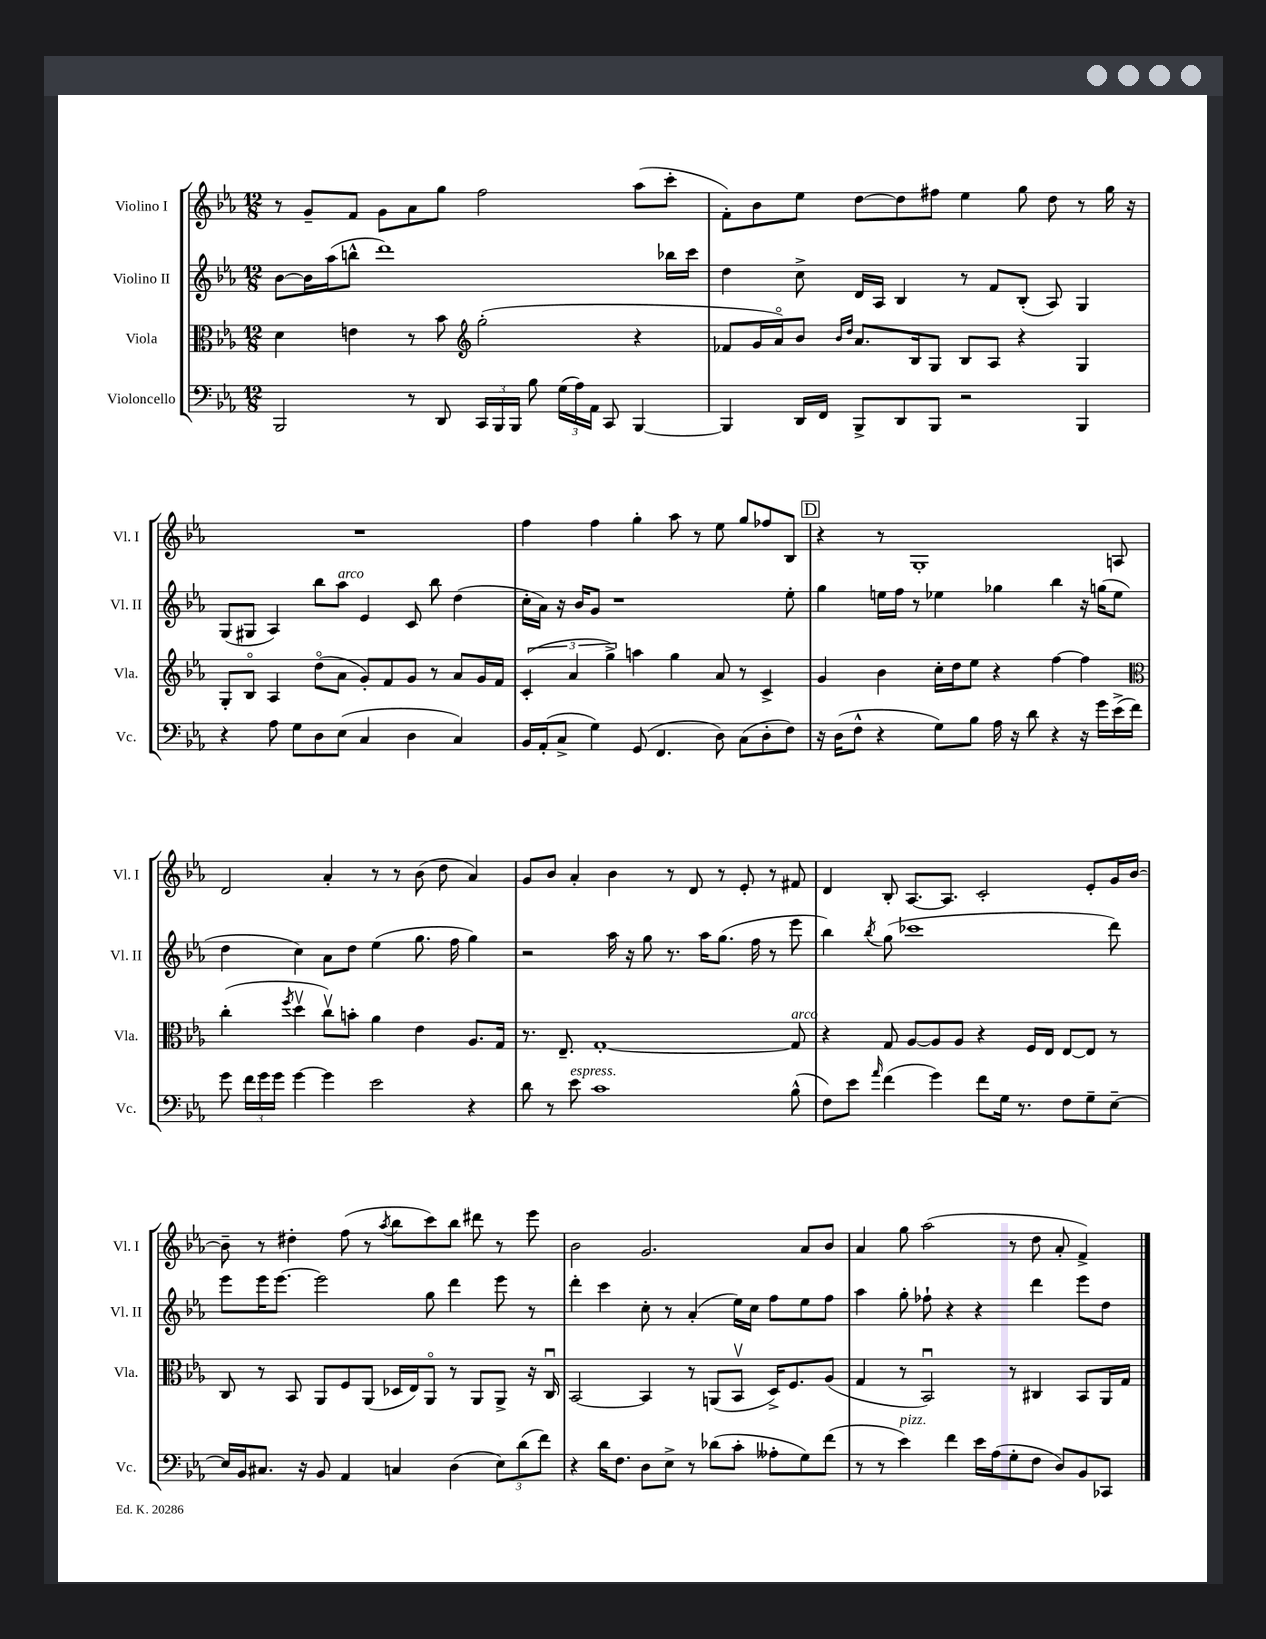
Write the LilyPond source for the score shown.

<<
\new StaffGroup <<
\new Staff = "s0" \with { instrumentName = "Violino I" shortInstrumentName = "Vl. I" } {
    \clef treble \key ees \major \numericTimeSignature \time 12/8
    \autoBeamOff r8 g'8[-- f'8] g'8[ aes'8 g''8] f''2 aes''8[( c'''8]-. |
    f'8[-.) bes'8 ees''8] d''8[~ d''8 fis''8] ees''4 g''8 d''8 r8 g''16 r16 |
    R1. |
    f''4 f''4 g''4-. aes''8 r8 ees''8 g''8[ fes''8 bes8] |
    \mark \markup { \box "D" } r4 r8 g1-. a8 |
    d'2 aes'4-. r8 r8 bes'8( d''8 aes'4) |
    g'8[ bes'8] aes'4-. bes'4 r8 d'8 r8 ees'8-. r8 fis'8 |
    d'4 bes8-. aes8.[~ aes8.] c'2-. ees'8[-. g'16 bes'16]~ |
    bes'8-- r8 dis''4-. f''8( r8 \acciaccatura { aes''8 } bes''8[ c'''8) bes''8] dis'''8 r8 ees'''8 |
    bes'2 g'2. aes'8[ bes'8] |
    aes'4 g''8 aes''2( r8 d''8 aes'8-. f'4->) \bar "|." |
}
\new Staff = "s1" \with { instrumentName = "Violino II" shortInstrumentName = "Vl. II" } {
    \clef treble \key ees \major \numericTimeSignature \time 12/8
    \autoBeamOff bes'8[~ bes'16 aes''16( b''8]-^ d'''1) bes''16[ c'''16] |
    d''4 c''8-> d'16[ aes16] bes4 r8 f'8[ bes8]-.( aes8) g4 |
    g8[( gis8] aes4) bes''8[ aes''8]^\markup { \italic "arco" } ees'4 c'8 bes''8 d''4( |
    c''16[-. aes'16]) r16 bes'16[ g'8] r1 ees''8-. |
    \mark \markup { \box "D" } g''4 e''16[ f''16] r8 ees''4 ges''4 bes''4 r16 g''16[( ees''8] |
    d''4 c''4) aes'8[ d''8] ees''4( g''8. f''16 g''4) |
    r2 aes''16 r16 g''8 r8. aes''16[ g''8.]( f''16 r8 ees'''8 |
    bes''4) \acciaccatura { bes''8 } g''8( ces'''1 d'''8) |
    ees'''8[ ees'''16 ees'''8.]~ ees'''2 g''8 d'''4 ees'''8 r8 |
    d'''4-. c'''4 c''8-. r8 aes'4-.( ees''16[) c''16] f''8[ ees''8 f''8] |
    aes''4 g''8-. fes''8-! r4 r4 d'''4 ees'''8[ d''8] \bar "|." |
}
\new Staff = "s2" \with { instrumentName = "Viola" shortInstrumentName = "Vla." } {
    \clef alto \key ees \major \numericTimeSignature \time 12/8
    \autoBeamOff d'4 e'4 r8 bes'8 \clef treble g''2-.( r4 |
    fes'8[ g'16 aes'16\flageolet) bes'8] \grace { bes'16[ d''16] } aes'8.[ bes16 g8] bes8[ aes8] r4 g4 |
    g8[-. bes8]\flageolet aes4 d''8[\flageolet( aes'8] g'8[-.) f'8 g'8] r8 aes'8[ g'16 f'16] |
    \tuplet 3/2 { c'4-.( aes'4 g''4->) } a''4 g''4 aes'8 r8 c'4-> |
    \mark \markup { \box "D" } g'4 bes'4 c''16[-. d''16 ees''8] r4 f''4~ f''4 |
    \clef alto c''4-.( \acciaccatura { f''8 } d''4\upbow c''8[\upbow) b'8]-. aes'4 ees'4 aes8.[ g16] |
    r8. ees8.-- g1~-. g8^\markup { \italic "arco" } |
    r4 g8 aes8[~ aes8 aes8] r4 f16[ ees16] ees8[~ ees8] r8 |
    c8 r8 bes,8 aes,8[ f8 aes,8]( des16[ ees16) aes,8]\flageolet r8 aes,8[ aes,8]-> r16 c16\downbow |
    bes,2~ bes,4 r8 a,8[( bes,8]\upbow d16[->) f8. aes8]( |
    g4 r8 bes,2\downbow) r8 cis4 bes,8[ aes,16 g16] \bar "|." |
}
\new Staff = "s3" \with { instrumentName = "Violoncello" shortInstrumentName = "Vc." } {
    \clef bass \key ees \major \numericTimeSignature \time 12/8
    \autoBeamOff bes,,2 r8 d,8 \tuplet 3/2 { c,16[ bes,,16 bes,,16] } bes8 \tuplet 3/2 { g16[( aes16) aes,16] } c,8 bes,,4~ |
    bes,,4 d,16[ f,16] bes,,8[-> d,8 bes,,8] r2 bes,,4 |
    r4 aes8 g8[ d8 ees8]( c4 d4 c4) |
    bes,16[ aes,16-.( c8]-> g4) g,8( f,4. d8) c8[( d8-. f8]) |
    \mark \markup { \box "D" } r16 d16[( f8]-^ r4 g8[) bes8] aes16 r16 d'8 r4 r16 g'16[ ees'16->( f'16]) |
    g'8 \tuplet 3/2 { f'16[ g'16 g'16] } g'4~ g'4 ees'2 r4 |
    d'8 r8 ees'8^\markup { \italic "espress." } c'1 bes8-^( |
    f8[) ees'8] \grace { aes'16 } f'4( g'4) f'8[ g16] r8. f8[ g8-- ees8]~-- |
    ees16[ bes,16 cis8.] r16 bes,8 aes,4 c4 d4( \tuplet 3/2 { ees8[) d'8( f'8]) } |
    r4 d'16[ f8.] d8[ ees8]-> r8 des'8[( c'8]-. aeses8[-. g8) f'8]( |
    r8 r8 ees'4^\markup { \italic "pizz." }) f'4 ees'16[ aes16( g8-. f8] d8[) bes,8 ces,8] \bar "|." |
}
>>
>>
\layout { \context { \Score \remove "Bar_number_engraver" } }
